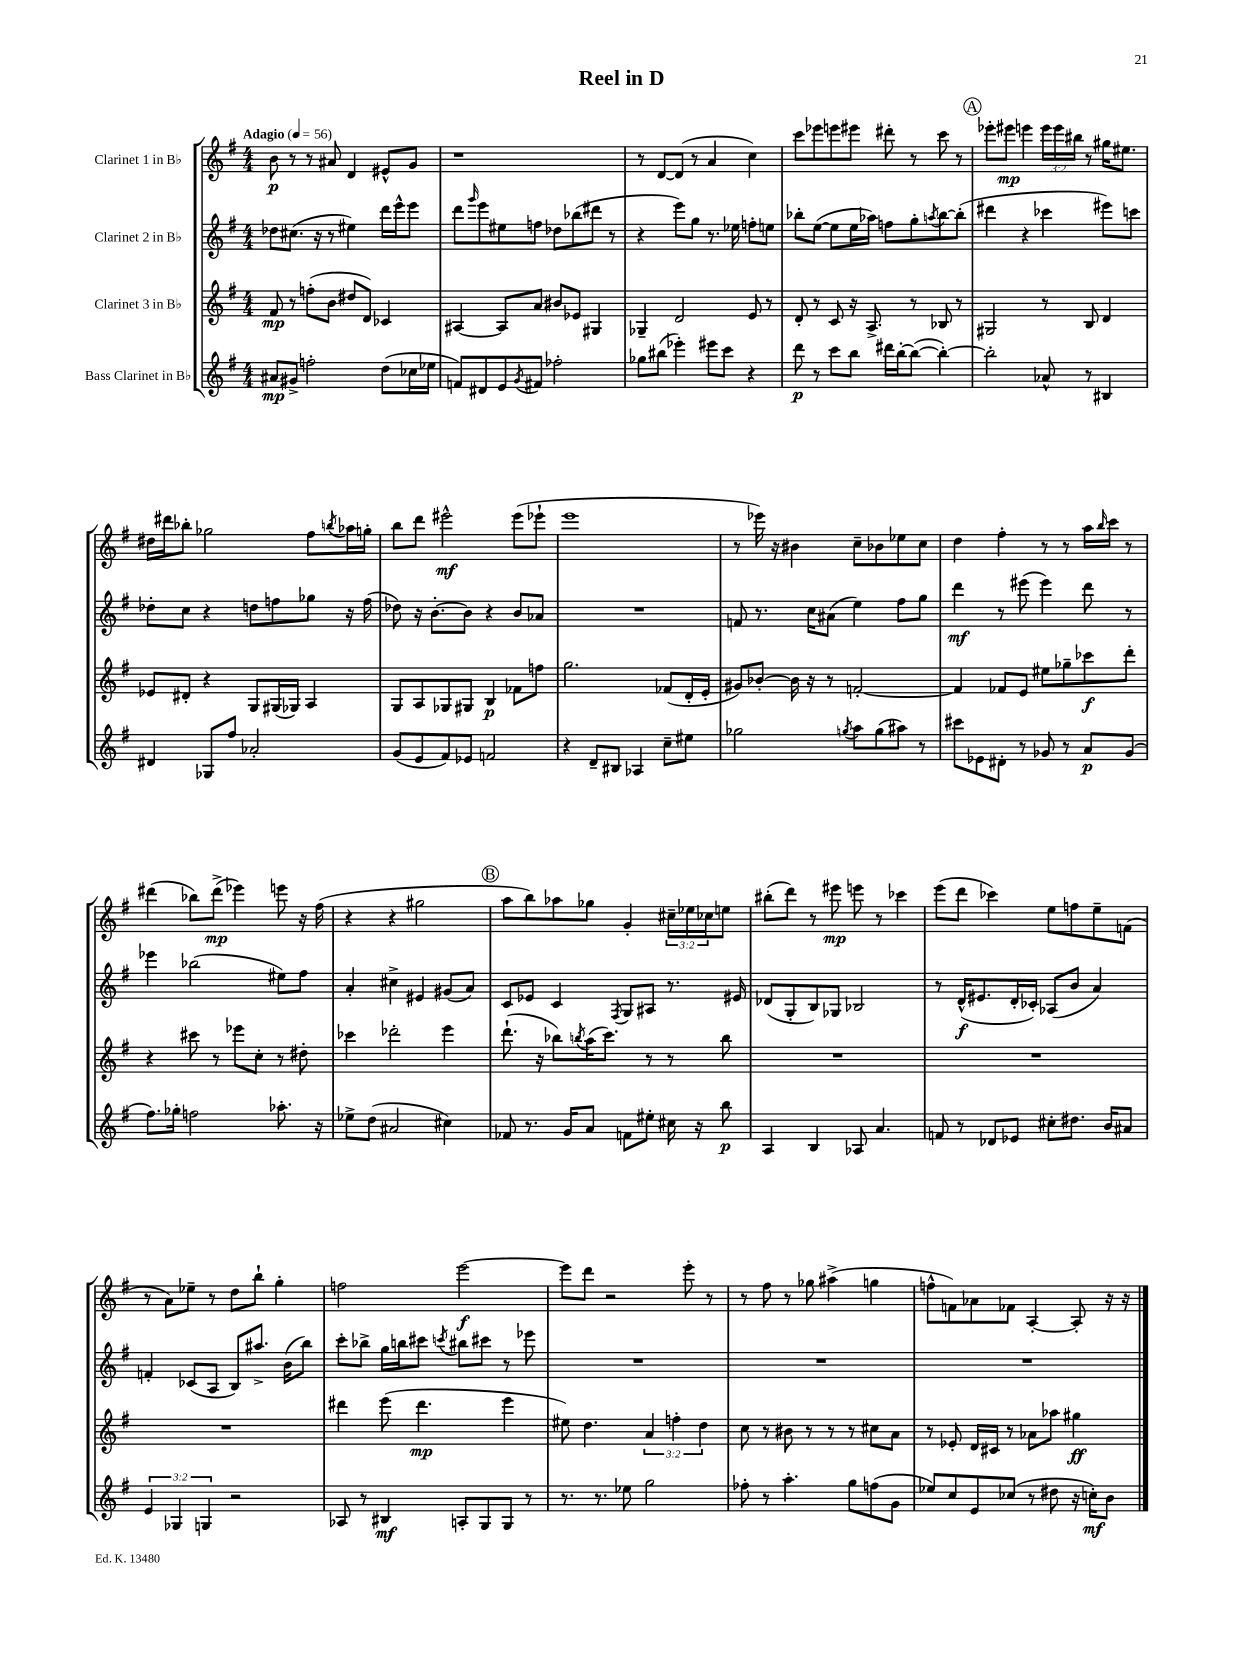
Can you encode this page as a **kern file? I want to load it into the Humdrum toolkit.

**kern	**dynam	**kern	**dynam	**kern	**dynam	**kern	**dynam
*part4	*part4	*part3	*part3	*part2	*part2	*part1	*part1
*staff4	*staff4	*staff3	*staff3	*staff2	*staff2	*staff1	*staff1
*I"Bass Clarinet in B♭	*	*I"Clarinet 3 in B♭	*	*I"Clarinet 2 in B♭	*	*I"Clarinet 1 in B♭	*
*clefG2	*	*clefG2	*	*clefG2	*	*clefG2	*
*k[f#]	*	*k[f#]	*	*k[f#]	*	*k[f#]	*
*M4/4	*	*M4/4	*	*M4/4	*	*M4/4	*
*MM56	*	*MM56	*	*MM56	*	*MM56	*
=1	=1	=1	=1	=1	=1	=1	=1
!	!	!	!	!	!	!LO:TX:a:B:t=Adagio	!
8a#X/L	mp	8f#/	mp	8dd-X\L	.	8b\	p
8g#X^/J	.	8r	.	(8.cc#X\J	.	8r	.
2ffn'\	.	(8ffn'\L	.	.	.	8r	.
.	.	.	.	16r	.	.	.
.	.	8b\J	.	8r	.	8a#X/	.
.	.	8dd#X/L	.	4ee#X\)	.	4d/	.
.	.	8d/J)	.	.	.	.	.
(8dd\L	.	4c-X/	.	16ddd\LL	.	8e#X^^/L	.
.	.	.	.	16eee^^\J	.	.	.
16cc-X\L	.	.	.	8eee\J	.	8g/J	.
16ee-X\JJ	.	.	.	.	.	.	.
=2	=2	=2	=2	=2	=2	=2	=2
8fn/L)	.	[4A#X/	.	8ddd\L	.	1r	.
.	.	.	.	16qqggg/	.	.	.
8d#X/	.	.	.	8eee\	.	.	.
8e/	.	8A#/L]	.	8ee#X\	.	.	.
8qg/	.	.	.	.	.	.	.
8f#X/J	.	8a/J	.	8ffn\J	.	.	.
2ff-X'\	.	8b#X/L	.	8dd-X\L	.	.	.
.	.	8e-X/J	.	(8bb-X\	.	.	.
.	.	4G#X/	.	8ddd#X\J	.	.	.
.	.	.	.	8r	.	.	.
=3	=3	=3	=3	=3	=3	=3	=3
8gg-X\L	.	4G-X~/	.	4r	.	8r	.
(8bb#X\J	.	.	.	.	.	[8d/L	.
4eee-X'\)	.	2d/	.	8eee\L)	.	(8d/J]	.
.	.	.	.	8gg\J	.	8r	.
8eee#X\L	.	.	.	8.r	.	4a/	.
8ccc\J	.	.	.	.	.	.	.
.	.	.	.	16ee-X\	.	.	.
4r	.	8e/	.	8ffn'\L	.	4cc\)	.
.	.	8r	.	8een\J	.	.	.
=4	=4	=4	=4	=4	=4	=4	=4
8ddd\	p	8d'/	.	8bb-X'\L	.	8ccc\L	.
8r	.	8r	.	([8ee\J	.	8eee-X\	.
8ccc\L	.	8c/	.	8ee\L]	.	8eeen\	.
8bb\J	.	16r	.	16ee\L	.	8eee#X\J	.
.	.	8.A^/	.	16aa-X\JJ)	.	.	.
16ddd#X\LL	.	.	.	8ffn\L	.	8ddd#X'\	.
[16bb'\J	.	.	.	.	.	.	.
(8bb\J_	.	8r	.	8gg'\	.	8r	.
.	.	.	.	8qaan/	.	.	.
4bb'\_)	.	8B-X/	.	[8bb-\	.	8ccc\	.
.	.	8r	.	(8bb-'\J]	.	8r	.
!!LO:REH:place=s1:t=A
=5	=5	=5	=5	=5	=5	=5	=5
2bb'\]	.	2G#X/	.	4ddd#X\	.	8eee-X'\L	.
.	.	.	.	.	.	8eee#X\J	mp
.	.	.	.	4r	.	4eeen\	.
8a-X^^/	.	8r	.	4ccc-X\	.	24eee\LL	.
.	.	.	.	.	.	24eee\	.
.	.	.	.	.	.	24bb#X\JJ	.
8r	.	8B/	.	.	.	8r	.
4B#X/	.	4d/	.	8eee#X\L)	.	16gg#X\KL	.
.	.	.	.	.	.	8.ee#X\J	.
.	.	.	.	8cccn\J	.	.	.
!!LO:LB:g=z
=6	=6	=6	=6	=6	=6	=6	=6
4d#X/	.	8e-X/L	.	8dd-X'\L	.	16dd#X\LL	.
.	.	.	.	.	.	16ddd#X\J	.
.	.	8d#X'/J	.	8cc\J	.	8bb-X'\J	.
8G-X/L	.	4r	.	4r	.	2gg-X\	.
8ff#/J	.	.	.	.	.	.	.
2a-X'/	.	8G/L	.	8ddn\L	.	.	.
.	.	(16G#X/L	.	8ffn\	.	.	.
.	.	16G-X/JJ)	.	.	.	.	.
.	.	4A/	.	8gg-X\J	.	8ff#\L	.
.	.	.	.	.	.	8qbbn/	.
.	.	.	.	16r	.	16aa-X\L	.
.	.	.	.	(16ff\	.	16ggn'\JJ	.
=7	=7	=7	=7	=7	=7	=7	=7
(8g/L	.	8G/L	.	8dd-X\)	.	8bb\L	.
8e/	.	8A/	.	16r	.	8ddd\J	.
.	.	.	.	[8.b'\L	.	.	.
8f#/)	.	8G-X/	.	.	.	2eee#X^^\	mf
8e-X/J	.	8G#X/J	.	8b\J]	.	.	.
2fn/	.	4B/	p	4r	.	.	.
.	.	8f-X\L	.	8b/L	.	(8eee#\L	.
.	.	8ffn\J	.	8a-X/J	.	8eee-X`\J	.
=8	=8	=8	=8	=8	=8	=8	=8
4r	.	2.gg\	.	1r	.	1eee	.
8d~/L	.	.	.	.	.	.	.
8B#X/J	.	.	.	.	.	.	.
4A-X/	.	.	.	.	.	.	.
8cc~\L	.	(8f-X/L	.	.	.	.	.
8ee#X\J	.	16d'/L	.	.	.	.	.
.	.	16e'/JJ	.	.	.	.	.
=9	=9	=9	=9	=9	=9	=9	=9
2gg-X\	.	8g#X/L)	.	8fn/	.	8r	.
.	.	[8b-X'/J	.	8.r	.	16eee-X\)	.
.	.	.	.	.	.	16r	.
.	.	16b-\]	.	.	.	4b#X\	.
.	.	16r	.	16cc\KL	.	.	.
.	.	8r	.	(8a#X\J	.	.	.
8qggn/	.	.	.	.	.	.	.
8aa\L	.	[2fn'/	.	4ee\)	.	8cc~\L	.
(8gg\	.	.	.	.	.	8b-X\	.
8aa#X\J)	.	.	.	8ff#\L	.	8ee-X\	.
8r	.	.	.	8gg\J	.	8cc\J	.
=10	=10	=10	=10	=10	=10	=10	=10
8ccc#X\L	.	4f/]	.	4ddd\	mf	4dd\	.
8e-X\	.	.	.	.	.	.	.
8d#X'\J	.	8f-X/L	.	8r	.	4ff#'\	.
8r	.	8e/J	.	(8eee#X\	.	.	.
8g-X/	.	8ee#X\L	.	4eee#\)	.	8r	.
8r	.	8gg-X~\	.	.	.	8r	.
8a/L	p	8ccc-X\	f	8ddd\	.	16aa\LL	.
.	.	.	.	.	.	16qqbb/	.
.	.	.	.	.	.	16ccc\JJ	.
(8g-/J	.	8ddd'\J	.	8r	.	8r	.
!!LO:LB:g=z
=11	=11	=11	=11	=11	=11	=11	=11
8.ff#\L)	.	4r	.	4eee-X\	.	(4ddd#X\	.
16gg-X'\Jk	.	.	.	.	.	.	.
2ffn\	.	8ccc#X\	.	(2bb-X\	.	8bb-X\L)	.
.	.	8r	.	.	.	(8ddd#^\J	mp
.	.	8eee-X\L	.	.	.	4eee-X\)	.
.	.	8cc'\J	.	.	.	.	.
8.aa-X'\	.	8r	.	8ee#X\L)	.	8eeen\	.
.	.	8dd#X'\	.	8ff#\J	.	16r	.
16r	.	.	.	.	.	(16ff#\	.
=12	=12	=12	=12	=12	=12	=12	=12
8ee-X^\L	.	4ccc-X\	.	4a'/	.	4r	.
(8dd\J	.	.	.	.	.	.	.
2a#X/	.	2ddd-X'\	.	4cc#X^\	.	4r	.
.	.	.	.	4e#X/	.	2gg#X\	.
4cc#X\)	.	4eee\	.	(8g#X/L	.	.	.
.	.	.	.	8a/J)	.	.	.
!!LO:REH:place=s1:t=B
=13	=13	=13	=13	=13	=13	=13	=13
8f-X/	.	(8.ddd`\	.	8c/L	.	8aa\L	.
8.r	.	.	.	8e-X/J	.	8bb\)	.
.	.	16r	.	.	.	.	.
.	.	8bb-X\L)	.	4c/	.	8aa-X\	.
16g/KL	.	.	.	.	.	.	.
.	.	8qbbn/	.	.	.	.	.
8a/J	.	(16aa\K	.	.	.	8gg-X\J	.
.	.	8.ccc\J)	.	.	.	.	.
.	.	.	.	8qF#/	.	.	.
8fn\L	.	.	.	8G/L	.	4g'/	.
8ee#X'\J	.	8r	.	8A#X/J	.	.	.
16cc#X\	.	8r	.	8.r	.	24cc#X~\LL	.
.	.	.	.	.	.	24ee-X\	.
16r	.	.	.	.	.	.	.
.	.	.	.	.	.	24cc-X\J	.
8bb\	p	8bb\	.	.	.	8een\J	.
.	.	.	.	16e#X/	.	.	.
=14	=14	=14	=14	=14	=14	=14	=14
4A/	.	1r	.	(8d-X/L	.	(8bb#X'\L	.
.	.	.	.	8G'/	.	8ddd\J)	.
4B/	.	.	.	8B/)	.	8r	.
.	.	.	.	8G-X/J	.	8eee#X\	mp
8A-X/	.	.	.	2B-X/	.	8eeen\	.
4.a/	.	.	.	.	.	8r	.
.	.	.	.	.	.	4ccc-X\	.
=15	=15	=15	=15	=15	=15	=15	=15
8fn/	.	1r	.	8r	.	(8eee\L	.
8r	.	.	.	(16d^^/KL	f	8ddd\J	.
.	.	.	.	8.e#X/	.	.	.
8d-X/L	.	.	.	.	.	4ccc-X\)	.
8e-X/J	.	.	.	16d'/L	.	.	.
.	.	.	.	16c-X'/JJ)	.	.	.
8cc#X'\L	.	.	.	(8A-X/L	.	8ee\L	.
8.dd#X\J	.	.	.	8b/J	.	8ffn\	.
.	.	.	.	4a/)	.	8ee~\	.
16b/KL	.	.	.	.	.	.	.
8a#X/J	.	.	.	.	.	(8fn\J	.
!!LO:LB:g=z
=16	=16	=16	=16	=16	=16	=16	=16
6e/	.	1r	.	4fn'/	.	8r	.
.	.	.	.	.	.	8a\L)	.
6G-X/	.	.	.	.	.	.	.
.	.	.	.	(8c-X/L	.	8ee-X~\J	.
6Gn/	.	.	.	.	.	.	.
.	.	.	.	8A/J	.	8r	.
2r	.	.	.	8B/L)	.	8dd\L	.
.	.	.	.	8.aa#X^/J	.	8bb`\J	.
.	.	.	.	.	.	4gg'\	.
.	.	.	.	(16b\KL	.	.	.
.	.	.	.	8bb\J)	.	.	.
=17	=17	=17	=17	=17	=17	=17	=17
8A-X/	.	4ddd#X\	.	8ccc'\L	.	2ffn\	.
8r	.	.	.	8bb-X^\J	.	.	.
4B#X/	mf	(8eee\	.	16gg\LL	.	.	.
.	.	.	.	16bbn\J	.	.	.
.	.	4.ddd#\	mp	8ccc#X\J	.	.	.
.	.	.	.	8qcccn/	.	.	.
8An'/L	.	.	.	8bb#X\L	.	[2eee\	f
8G/	.	.	.	8ccc#X\J	.	.	.
8G/J	.	4eee\	.	8r	.	.	.
8r	.	.	.	8eee-X\	.	.	.
=18	=18	=18	=18	=18	=18	=18	=18
8.r	.	8ee#X\)	.	1r	.	8eee\L]	.
.	.	4.dd\	.	.	.	8ddd\J	.
8.r	.	.	.	.	.	.	.
.	.	.	.	.	.	2r	.
8ee-X\	.	.	.	.	.	.	.
2gg\	.	6a/	.	.	.	.	.
.	.	6ffn'\	.	.	.	.	.
.	.	.	.	.	.	8eee'\	.
.	.	6dd\	.	.	.	.	.
.	.	.	.	.	.	8r	.
=19	=19	=19	=19	=19	=19	=19	=19
8ff-X'\	.	8cc\	.	1r	.	8r	.
8r	.	8r	.	.	.	8ff#\	.
4.aa'\	.	8b#X\	.	.	.	8r	.
.	.	8r	.	.	.	8gg-X\	.
.	.	8r	.	.	.	(4aa#X^\	.
8gg\L	.	8r	.	.	.	.	.
(8ffn\	.	8cc#X\L	.	.	.	4ggn\	.
8g\J	.	8a\J	.	.	.	.	.
=20	=20	=20	=20	=20	=20	=20	=20
8ee-X/L)	.	8r	.	1r	.	8ffn^^\L	.
8cc/	.	8e-X'/	.	.	.	8fn\)	.
8e/	.	16d/LL	.	.	.	8a-X\	.
.	.	16c#X/JJ	.	.	.	.	.
(8cc-X/J	.	8r	.	.	.	8f-X\J	.
8r	.	8a-X\L	.	.	.	[4A'/	.
8dd#X\	.	8aa-X\J	.	.	.	.	.
16r	.	4gg#X\	ff	.	.	8A'/]	.
16ccn'\KL)	mf	.	.	.	.	.	.
8b\J	.	.	.	.	.	16r	.
.	.	.	.	.	.	16r	.
==	==	==	==	==	==	==	==
*-	*-	*-	*-	*-	*-	*-	*-
